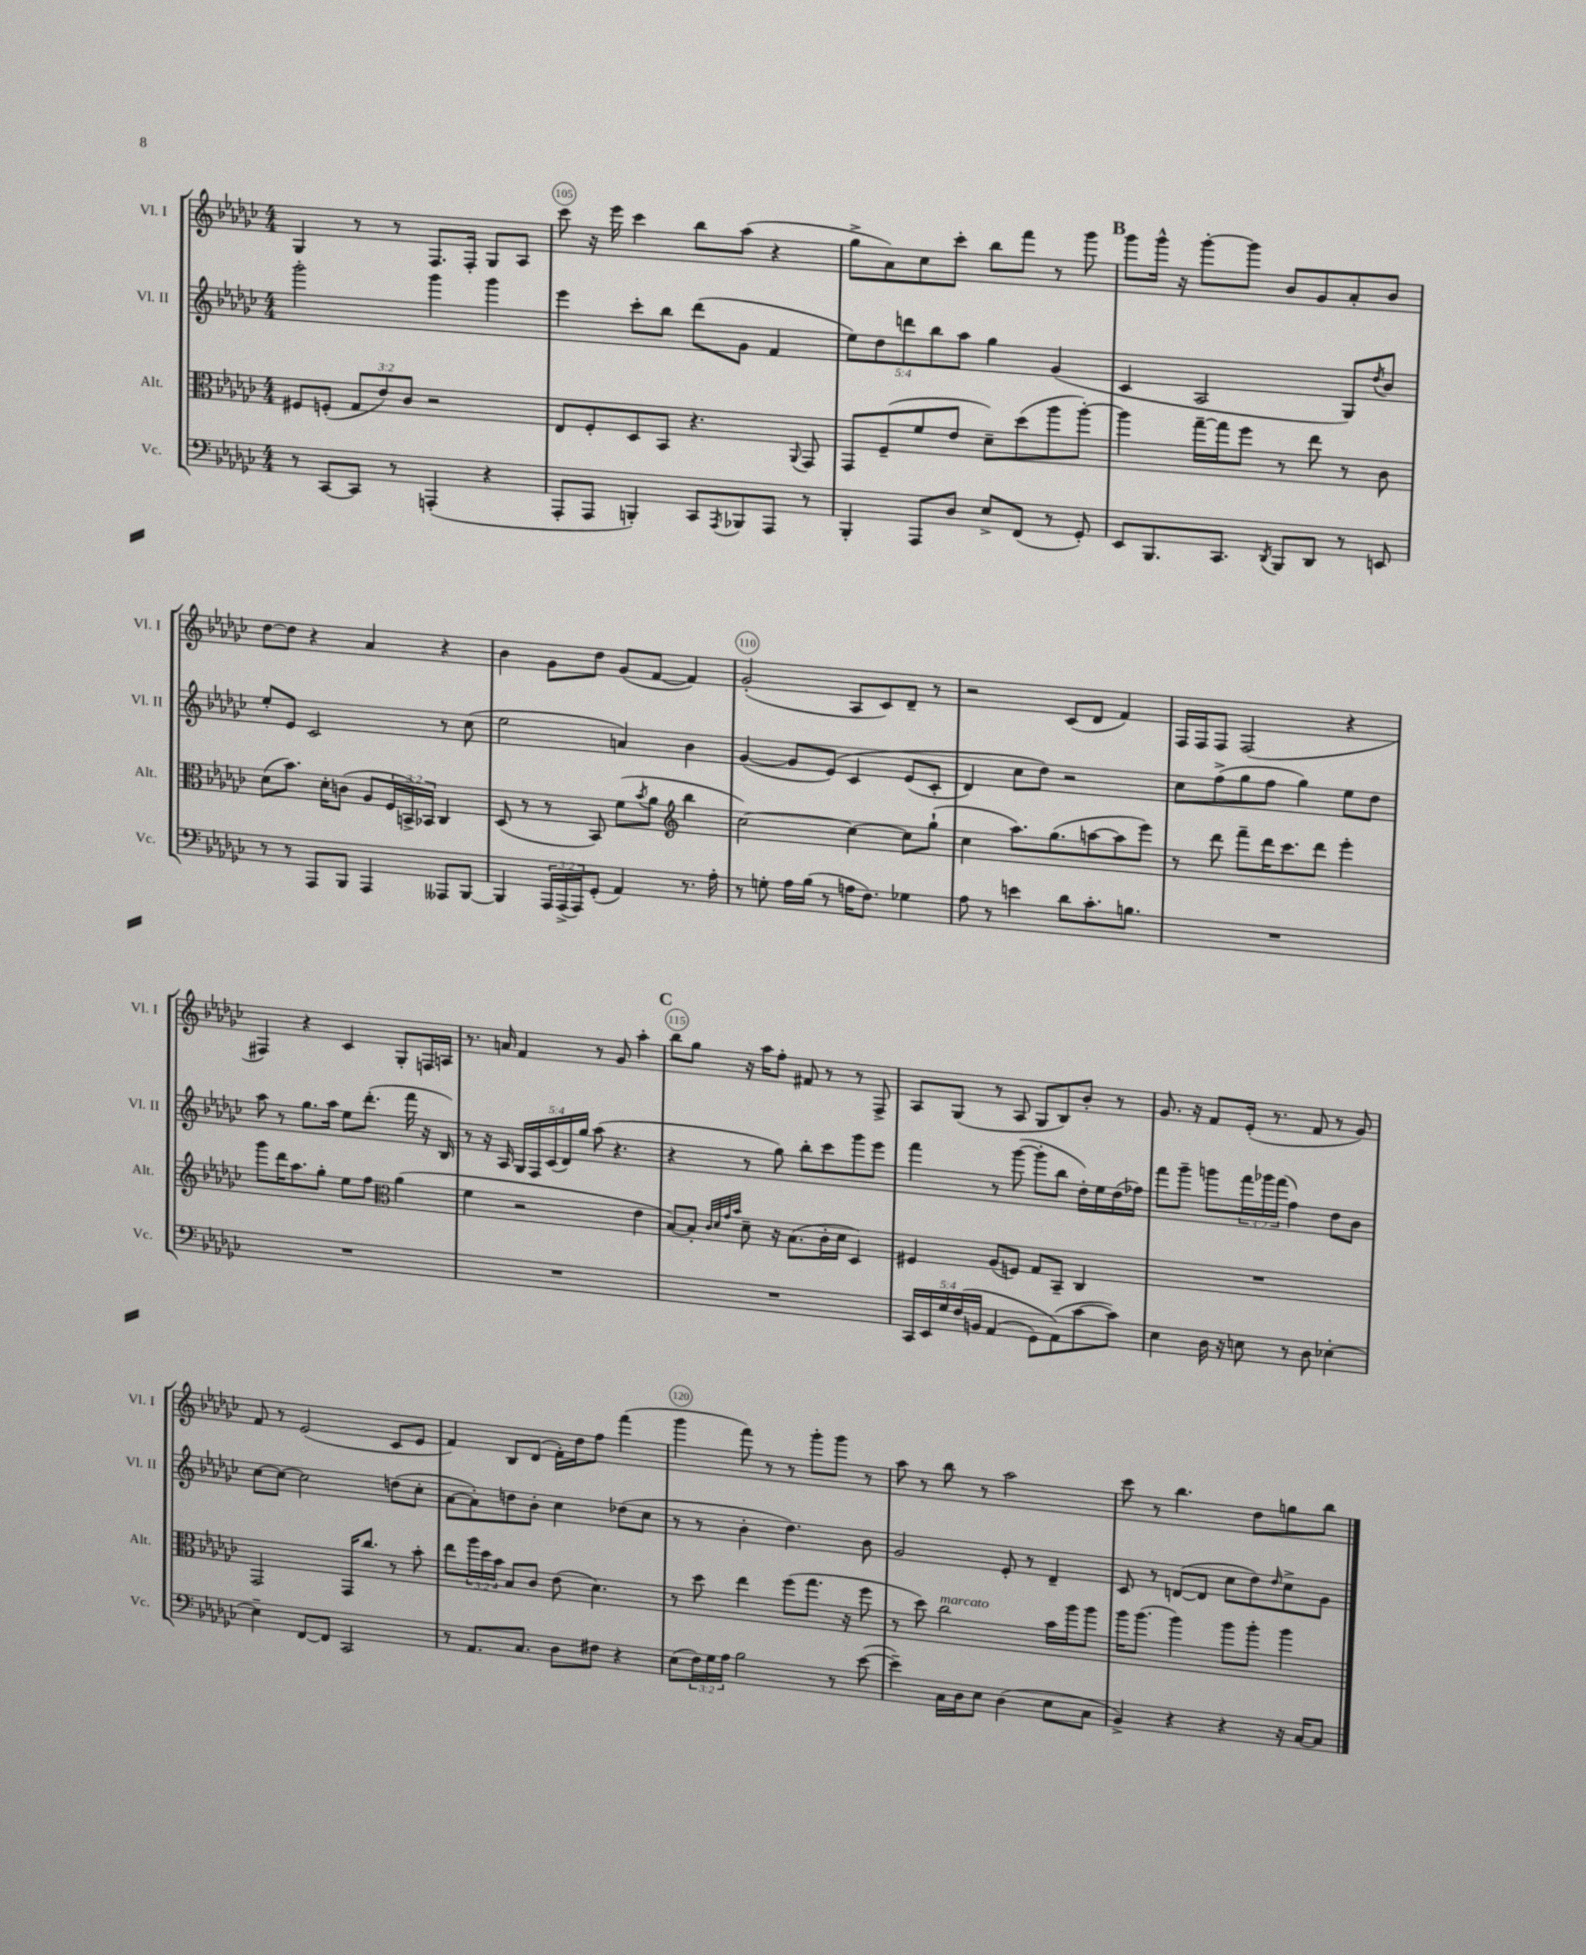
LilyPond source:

<<
\new StaffGroup <<
\new Staff = "s0" \with { instrumentName = "Vl. I" shortInstrumentName = "Vl. I" } {
    \clef treble \key ges \major \numericTimeSignature \time 4/4
    ges4 r8 r8 f8. f16-. ges8 aes8 |
    ces'''8 r16 ees'''16 ces'''4 bes''8 aes''8( r4 |
    ges''8-> aes'8) ces''8 ces'''8-. bes''8 f'''8 r8 ges'''8 |
    \mark \markup { \bold "B" } ges'''8 ges'''16-^ r16 ges'''8~-. ges'''8 bes'8 ges'8 aes'8-. bes'8 |
    des''8~ des''8 r4 aes'4 r4 |
    bes'4 ges'8 des''8 ges'8( f'8~ f'4) |
    ges'2-.( aes8 ces'8) des'8-- r8 |
    r2 ces'8( des'8 f'4) |
    f16 f16 f8 f2( r4 |
    fis4) r4 ces'4 ges8-. f16 a16 |
    r8. a'16 f'4 r8 ges'8 aes''4-. |
    \mark \markup { \bold "C" } bes''8 ges''8 r16 aes''16 f''8-. fis'8 r8 r8 f8-> |
    aes8 ges8( r8 aes8 ges8 bes8) bes'8-. r8 |
    ges'8. r16 f'8 ees'16-.( r8. f'8 r8 ges'8) |
    f'8 r8 ees'2( ces'8 ees'8 |
    f'4) bes8 des'8( f'16-.) des''16 f''8 f'''4( |
    ges'''4 f'''8) r8 r8 ges'''8-. ges'''8 r8 |
    aes''8 r8 bes''8 r8 aes''2 |
    ces'''8 r8 bes''4. des''8 g''8 bes''8 \bar "|." |
}
\new Staff = "s1" \with { instrumentName = "Vl. II" shortInstrumentName = "Vl. II" } {
    \clef treble \key ges \major \numericTimeSignature \time 4/4 \override Staff.TupletNumber.text = #tuplet-number::calc-fraction-text
    ges'''2-. ges'''4 ges'''4 |
    ees'''4 ces'''8-. bes''8 des'''8( ges'8 f'4 |
    \tuplet 5/4 { ees''8) des''8 d'''8 bes''8 aes''8 } ges''4 ges'4( |
    \mark \markup { \bold "B" } ces'4 aes2 ges8) \acciaccatura { des''8 } bes'8 |
    ees''8-. ees'8 ces'2 r8 ces''8( |
    ees''2 a'4) bes'4 |
    ges'4~( ges'8 ees'8)\( ces'4 ees'8( ces'8-. |
    des'4) ces''8 des''8\) r2 |
    ces''8 f''8->( ges''8 f''8 ges''4) ees''8 des''8 |
    aes''8 r8 ges''8. aes''16 ees''8 des'''8.-.( f'''16 r16 bes16) |
    r8 r16 aes16 \tuplet 5/4 { ges16 f16 ces'16( des'16) ges''16 } aes''8( r4. |
    \mark \markup { \bold "C" } r4 r8 ges''8) bes''8-. ces'''8 ges'''8 ees'''8 |
    f'''4 r8 ges'''8~( ges'''8-. bes''8 des''16-.) ees''16 des''16( fes''16) |
    f'''8 ges'''8-- g'''8 \tuplet 3/2 { f'''16 ges'''16 f'''16( } f''4) des''8 bes'8 |
    ces''8~ ces''8~ ces''2 d''8( ces''8-. |
    aes'8~ aes'8-.) d''8 bes'8-. ces''4 des''8( ces''8 |
    r8 r8 bes'4-. des''4.) bes'8 |
    ges'2 ees'8-. r8 des'4-- |
    ces'8 r8 d'8~( d'8 ces''8 des''8) \grace { des''16 } ces''8-> ges'8 \bar "|." |
}
\new Staff = "s2" \with { instrumentName = "Alt." shortInstrumentName = "Alt." } {
    \clef alto \key ges \major \numericTimeSignature \time 4/4 \override Staff.TupletNumber.text = #tuplet-number::calc-fraction-text
    fis8 f8-.( \tuplet 3/2 { ges8 ees'8) ces'8 } r2 |
    ees8 f8-. des8 bes,8 r4. \appoggiatura { aes,8 } ges,8 |
    ges,8 f8--( f'8 ees'8 des'8--) des''8( aes''8 aes''8~-.) |
    \mark \markup { \bold "B" } aes''4 ges''16~-- ges''16 f''8 r8 ees''8 r8 ces'8 |
    des'8( bes'8.) des'16-. c'8( aes8 \tuplet 3/2 { f16 b,16->) bes,16 } ces4 |
    des8( r8 r8 bes,8) f'8( \acciaccatura { bes'8 } aes'8 \clef treble bes''4 |
    ces''2~) ces''4~ ces''8 ges''8-!( |
    ces''4 aes''8.) ges''8.( a''8~ a''8 ees'''8) |
    r8 des'''8 f'''8-- des'''16 ces'''8. des'''8 ees'''4-. |
    ges'''8 des'''16 aes''8. ges''8-. ees''8 f''8 \clef alto aes'4( |
    f'4 r2 ees'4 |
    \mark \markup { \bold "C" } bes8~) bes8-. \grace { ces'32 des'32 ges'32 bes'32 } des'8-- r16 bes8.( ces'16-. des'16 des4) |
    fis4 aes8( f8) ges8 bes,8-- ces4 |
    R1 |
    ges,2 ges,16 ces''8. r8 bes'8-. |
    ees''8 \tuplet 3/2 { aes''16 des''16 bes'16 } bes8 ces'8 ees'8( des'4.) |
    r8 des''8 ees''4 f''8( ges''8. r16 f''8 |
    r8 des''8) ces''2^\markup { \italic "marcato" } bes'16 aes''16 aes''8 |
    aes''16 aes''8.( aes''4) aes''8 aes''8-. aes''4 \bar "|." |
}
\new Staff = "s3" \with { instrumentName = "Vc." shortInstrumentName = "Vc." } {
    \clef bass \key ges \major \numericTimeSignature \time 4/4 \override Staff.TupletNumber.text = #tuplet-number::calc-fraction-text
    r8 ces,8~ ces,8 r8 a,,4-.( r4 |
    aes,,8-. aes,,8 b,,4-.) ces,8 \acciaccatura { aes,,8 } bes,,8 aes,,8 r8 |
    bes,,4-. aes,,8 des8 ees8-> f,8( r8 ges,8-.) |
    \mark \markup { \bold "B" } ees,8 bes,,8. ces,8. \acciaccatura { des,8 } bes,,8 des,8 r8 e,8 |
    r8 r8 aes,,8 bes,,8 aes,,4 aeses,,8 bes,,8~ |
    bes,,4 \tuplet 3/2 { aes,,16 aes,,16->( aes,,16) } ges,8-.( aes,4) r8. aes16-. |
    r8 g8-. aes16 bes16( r8 a16 f8.) ges4 |
    aes8 r8 e'4 des'8 ces'8.-. b8. |
    R1 |
    R1 |
    R1 |
    \mark \markup { \bold "C" } R1 |
    \tuplet 5/4 { ces,16 ees,16 ges16 f16\( b,16 } aes,4( ges,8) aes,8(\) ces'8~ ces'8) |
    ees4 des16 r16 e8 r8 des8 ees4~-. |
    ees4-- f,8~ f,8 ces,2 |
    r8 aes,8. ces8. des8 fis8 r4 |
    ees8( \tuplet 3/2 { f16) ges16 aes16 } bes2 r8 ees'8~( |
    ees'4--) ces16 des16 ees8 des4( ees8 ces8 |
    bes,4->) r4 r4 r16 ces16~ ces8 \bar "|." |
}
>>
>>
\layout { \context { \Score currentBarNumber = #104 \override BarNumber.break-visibility = ##(#f #t #t) barNumberVisibility = #(every-nth-bar-number-visible 5) \override BarNumber.stencil = #(make-stencil-circler 0.1 0.3 ly:text-interface::print) } }
